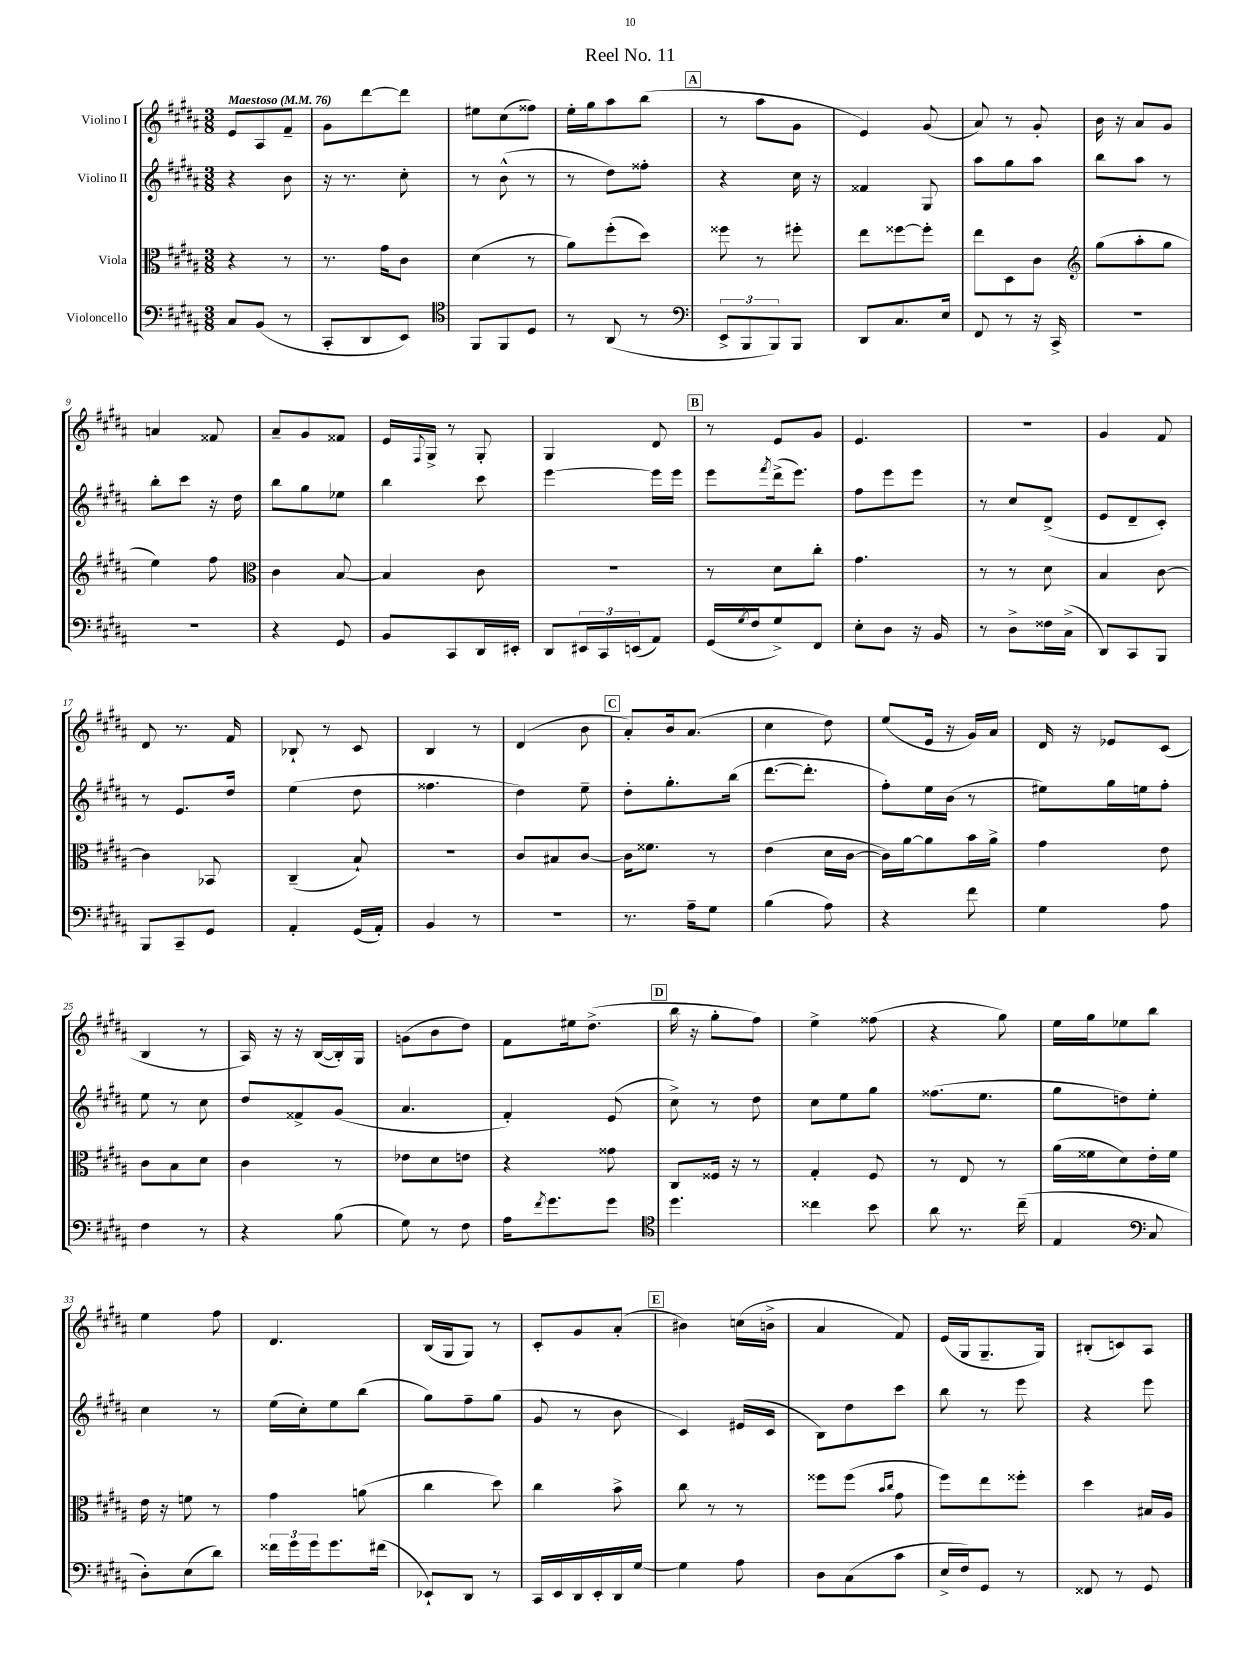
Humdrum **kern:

**kern	**kern	**kern	**kern
*staff4	*staff3	*staff2	*staff1
*clefF4	*clefC3	*clefG2	*clefG2
*k[f#c#g#d#a#]	*k[f#c#g#d#a#]	*k[f#c#g#d#a#]	*k[f#c#g#d#a#]
*M3/8	*M3/8	*M3/8	*M3/8
*MM76	*MM76	*MM76	*MM76
8C#	4r	4r	8e
(8BB	.	.	8A#
8r	8r	8b	8f#~
=	=	=	=
8CC#'	8.r	16r	8g#
.	.	8.r	.
8DD#	.	.	[8ddd#
.	16g#	.	.
8EE)	8c#	8cc#'	8ddd#]
=	=	=	=
*clefC4	*	*	*
8FF#	(4d#	8r	8ee#
8FF#	.	(8b^^	(8cc#
8D#	8r	8r	8ff##)
=	=	=	=
8r	8a#)	8r	16ee'
.	.	.	16gg#
(8AA#	(8ff#'	8dd#)	8aa#
8r	8dd#)	8ff##'	(8bb
=	=	=	=
*clefF4	*	*	*
12EE^	8ff##	4r	8r
12BBB	.	.	.
.	8r	.	8aa#
12BBB)	.	.	.
8BBB	8ff#'	16cc#	8g#
.	.	16r	.
=	=	=	=
8DD#	8ee	4f##	4e)
8.C#	[8ff##	.	.
.	8ff##']	8G#	(8g#
16E	.	.	.
=	=	=	=
8FF#	8ee	8aa#	8a#)
8r	8D#	8gg#	8r
16r	8c#	8aa#	8g#'
16CC#^	.	.	.
=	=	=	=
*	*clefG2	*	*
4.r	(8gg#	8bb	16b
.	.	.	16r
.	8aa#'	8aa#	8a#
.	8gg#	8r	8g#
=	=	=	=
4.r	4ee)	8bb'	4a
.	.	8ccc#	.
.	8ff#	16r	8f##
.	.	16dd#	.
=	=	=	=
*	*clefC3	*	*
4r	4c#	8bb	8a#~
.	.	8gg#	8g#
8GG#	[8B	8ee-	8f##
=	=	=	=
8BB	4B]	4bb	16e
.	.	.	8qqF#
.	.	.	16G#^
8CC#	.	.	8r
16DD#	8c#	8ccc#	8G#'
16EE#'	.	.	.
=	=	=	=
8DD#	4.r	[4eee	4G#
24EE#	.	.	.
24CC#	.	.	.
(24EE	.	.	.
8AA#)	.	16eee]	8d#
.	.	16eee	.
=	=	=	=
(16GG#	8r	8eee	8r
8qG#	.	.	.
16F#	.	.	.
.	.	8qfff#	.
8G#^)	8d#	(16ddd#^	8e
.	.	8.eee)	.
8FF#	8cc#'	.	8g#
=	=	=	=
8E'	4.g#	8ff#	4.e
8D#	.	8eee	.
16r	.	8eee	.
16BB	.	.	.
=	=	=	=
8r	8r	8r	4.r
8D#^	8r	8cc#	.
16F##	8d#	(8d#^	.
(16C#^	.	.	.
=	=	=	=
8DD#)	4B	8e	4g#
8CC#	.	8d#~	.
8BBB	[8c#	8c#')	8f#
=	=	=	=
8BBB	4c#]	8r	8d#
8CC#~	.	8.e	8.r
8GG#	8BB-	.	.
.	.	16dd#	16f#
=	=	=	=
4AA#'	(4C#~	(4ee	8B-`
.	.	.	8r
(16GG#	8B`)	8dd#	8c#
16AA#')	.	.	.
=	=	=	=
4BB	4.r	4.ff##	4B
8r	.	.	8r
=	=	=	=
4.r	8c#	4dd#)	(4d#
.	8B#	.	.
.	[8c#	8ee~	8b
=	=	=	=
8.r	16c#]	8dd#'	8a#')
.	8.f##	.	.
.	.	8.gg#'	16b
16A#~	.	.	(8.a#
8G#	8r	.	.
.	.	(16bb	.
=	=	=	=
(4B	(4e	[8.ddd#	4cc#
.	.	8.ddd#']	.
8A#)	16d#	.	8dd#)
.	[16c#	.	.
=	=	=	=
4r	16c#])	8ff#')	(8ee
.	[16a#	.	.
.	8a#]	16ee	16e
.	.	(16b	16r
8f#	16b	8r	16g#)
.	16a#^	.	16a#
=	=	=	=
4G#	4g#	8ee#)	16d#
.	.	.	16r
.	.	16gg#	8e-
.	.	16ee	.
8A#	8e	8ff#'	(8c#
=	=	=	=
4F#	8c#	8ee	4B
.	8B	8r	.
8r	8d#	8cc#	8r
=	=	=	=
4r	4c#	8dd#	16A#)
.	.	.	16r
.	.	8f##^	16r
.	.	.	([16B
(8B	8r	(8g#	16B'])
.	.	.	16G#
=	=	=	=
8G#)	8e-	4.a#	(8g
8r	8d#	.	8b
8F#	8e	.	8dd#)
=	=	=	=
16A#	4r	4f#')	8f#
8qf#	.	.	.
8.g#	.	.	.
.	.	.	16ee#
.	.	.	(8.dd#^
8g#	8g##	(8e	.
=	=	=	=
*clefC4	*	*	*
4.dd#	8C#	8cc#^)	16bb
.	.	.	16r
.	16F##	8r	8gg#'
.	16r	.	.
.	8r	8dd#	8ff#)
=	=	=	=
4cc##	4G#'	8cc#	4ee^
.	.	8ee	.
8b	8F#	8gg#	(8ff##
=	=	=	=
8a#	8r	(8.ff##	4r
8.r	8E	.	.
.	.	8.ee	.
.	8r	.	8gg#)
(16cc#~	.	.	.
=	=	=	=
4E	(16a#	8gg#	16ee
.	16f##	.	16gg#
.	8d#)	8dd)	8ee-
*clefF4	*	*	*
8C#	16e'	8ee'	8bb
.	16f##	.	.
=	=	=	=
8D#')	16e	4cc#	4ee
.	16r	.	.
(8E	8f	.	.
8d#)	8r	8r	8ff#
=	=	=	=
24f##	4g#	(16ee	4.d#
24g#	.	.	.
.	.	16cc#')	.
24g#	.	.	.
8.g#	.	8ee	.
.	(8a	(8bb	.
(16f#	.	.	.
=	=	=	=
8EE-`)	4cc#	8gg#)	(16B
.	.	.	16G#
8DD#	.	8ff#~	8G#)
8r	8dd#)	(8gg#	8r
=	=	=	=
16CC#	4cc#	8g#	8c#'
16EE	.	.	.
16DD#	.	8r	8g#
16EE'	.	.	.
16DD#	8b^	8b	(8a#'
[16G#	.	.	.
=	=	=	=
4G#]	8cc#	4c#)	4b#)
.	8r	.	.
8A#	8r	(16e#	(16cc
.	.	16c#	16b^
=	=	=	=
8D#	8ff##	8B)	4a#
(8C#	(8ff##	8dd#	.
.	16qqb	.	.
.	16qqcc#	.	.
8c#	8g#	8ccc#	8f#)
=	=	=	=
16E^	8ff#)	8bb	(16e
16F#)	.	.	16G#
8GG#	8ee	8r	8.G#~
8r	8ff##'	8eee	.
.	.	.	16G#)
=	=	=	=
8FF##	4dd#	4r	(8B#'
8r	.	.	8c)
8GG#	16B#	8eee	8A#
.	16A#	.	.
==	==	==	==
*-	*-	*-	*-
